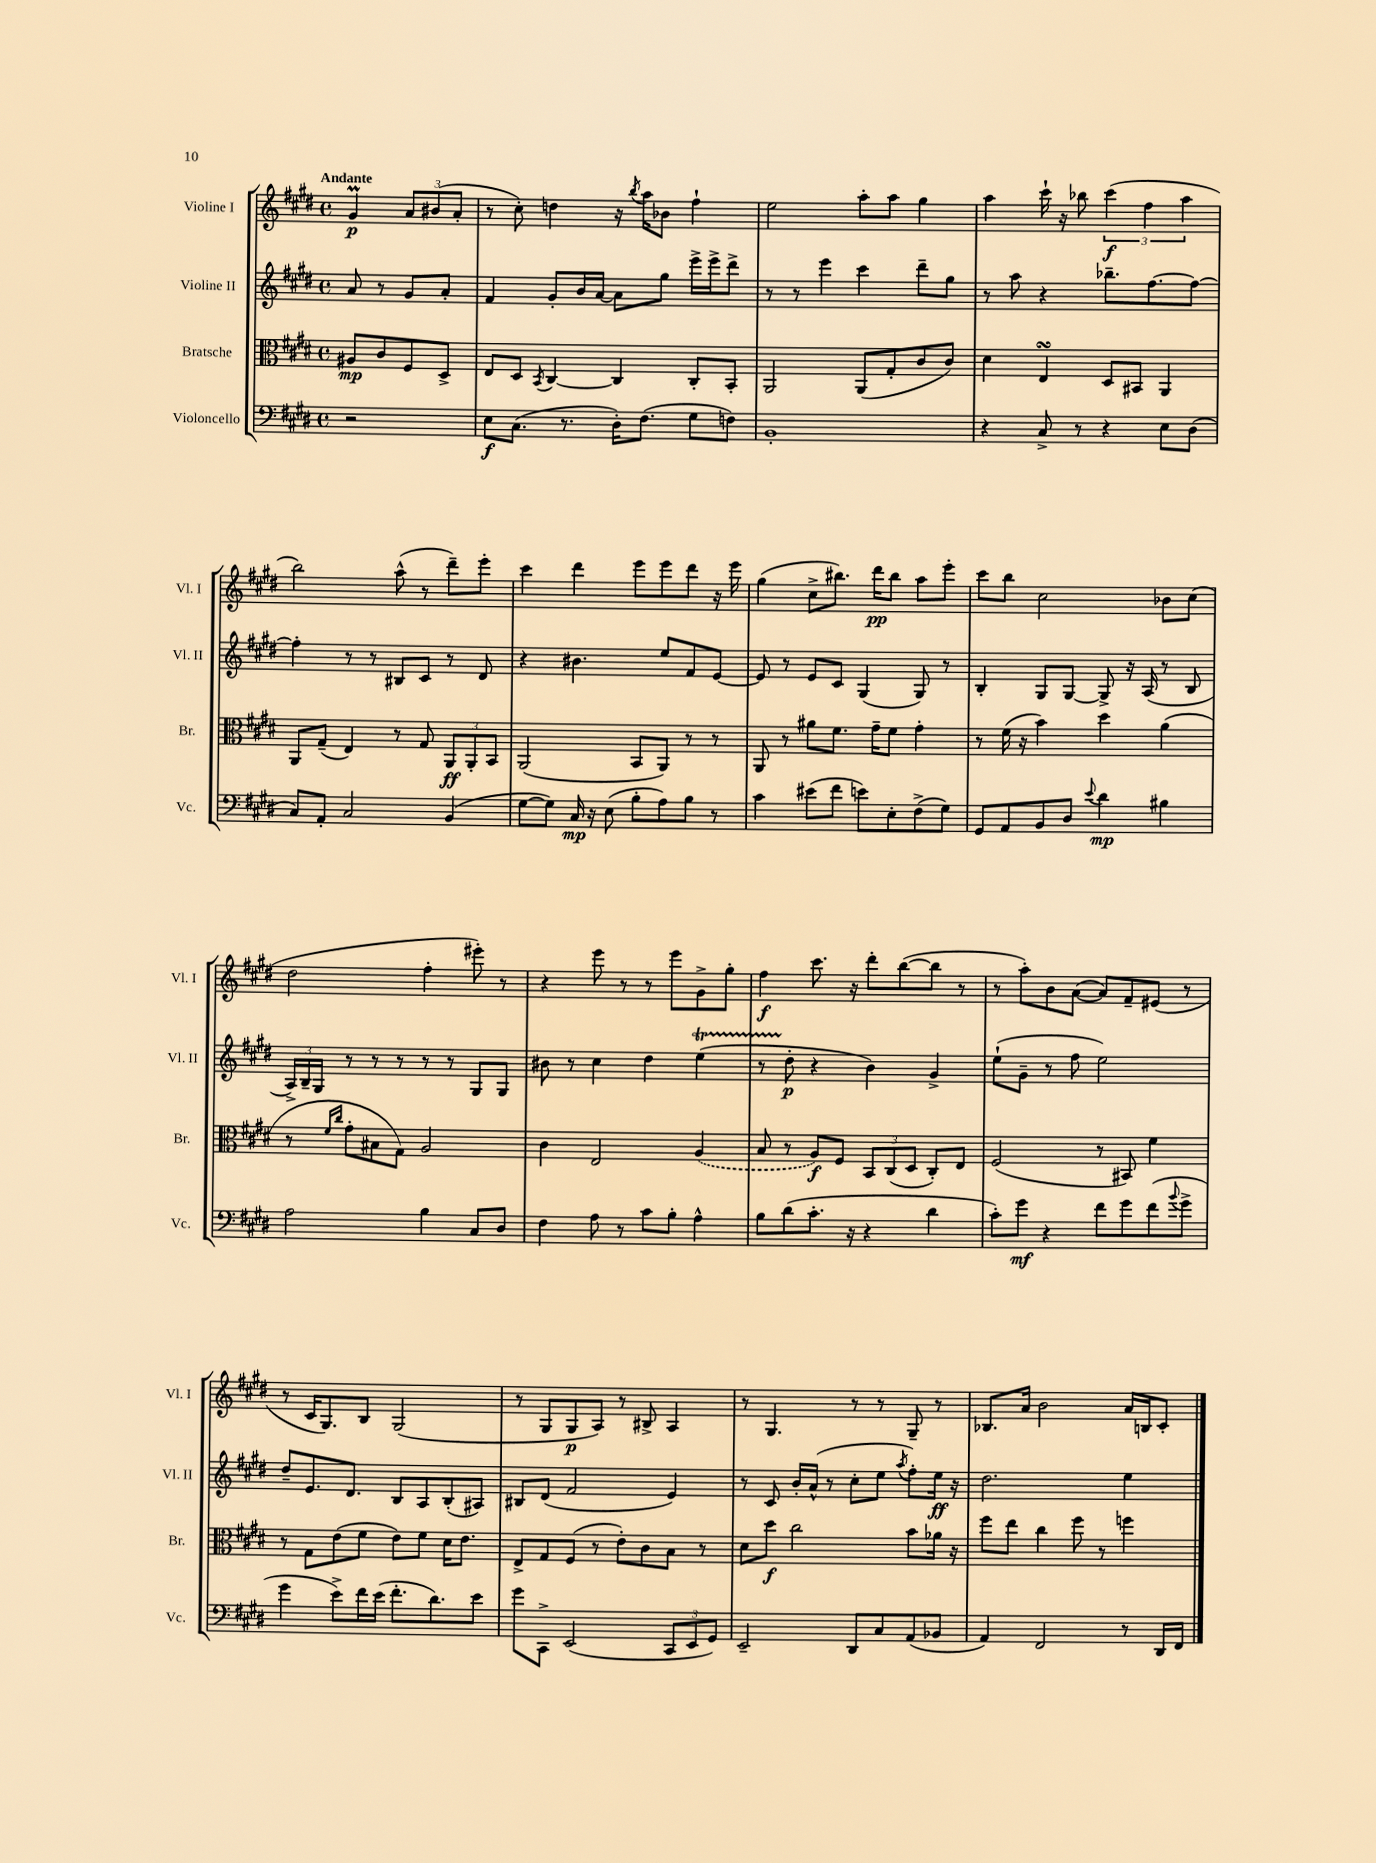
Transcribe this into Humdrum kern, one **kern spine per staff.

**kern	**kern	**kern	**kern
*staff4	*staff3	*staff2	*staff1
*clefF4	*clefC3	*clefG2	*clefG2
*k[f#c#g#d#]	*k[f#c#g#d#]	*k[f#c#g#d#]	*k[f#c#g#d#]
*M4/4	*M4/4	*M4/4	*M4/4
*met(c)	*met(c)	*met(c)	*met(c)
2r	8A#/L	8a/	4g#/
.	8c#/	8r	.
.	8F#/	8g#/L	12a/L
.	.	.	(12b#/
.	8D#^/J	8a'/J	.
.	.	.	12a'/J
=	=	=	=
8E\L	8E/L	4f#/	8r
(8.C#\J	8D#/J	.	8cc#'\)
.	8qBB/	.	.
.	[4C#/	8g#'/L	4dd\
8.r	.	.	.
.	.	16b/L	.
.	.	[16a/JJ	.
16D#'\LK)	4C#/]	8a\]L	16r
.	.	.	8qbb/
(8.F#\J	.	.	16aa\LK
.	.	8gg#\J	8b-\J
8G#\L	8C#'/L	16eee^\LL	4ff#`\
.	.	16eee^\J	.
8F\J)	8BB'/J	8ddd#^\J	.
=	=	=	=
1BB'	2AA/	8r	2ee\
.	.	8r	.
.	.	4eee\	.
.	(8AA/L	4ccc#\	8aa'\L
.	8G#'/	.	8aa\J
.	8c#/	8ddd#~\L	4gg#\
.	8c#/J)	8gg#\J	.
=	=	=	=
4r	4d#\	8r	4aa\
.	.	8aa\	.
8C#^/	4E/	4r	16ccc#`\
.	.	.	16r
8r	.	.	8bb-\
4r	8D#/L	8.bb-~\L	(6ccc#\
.	8BB#/J	.	.
.	.	.	6ff#\
.	.	[8.ff#\	.
8E\L	4AA/	.	.
.	.	.	6aa\
(8D#\J	.	8ff#\_J	.
=	=	=	=
8C#/L)	8AA/L	4ff#'\]	2bb\)
8AA'/J	(8G#~/J	.	.
2C#/	4E/)	8r	.
.	.	8r	.
.	8r	8B#/L	(8aa^^\
.	8G#/	8c#/J	8r
(4BB/	12AA/L	8r	8ddd#~\L)
.	12AA'/	.	.
.	.	8d#/	8eee'\J
.	12BB/J	.	.
=	=	=	=
[8G#\L	(2AA/	4r	4ccc#\
8G#\]J)	.	.	.
16C#/	.	4.b#\	4ddd#\
16r	.	.	.
(8E\	.	.	.
8B'\L	8BB/L	.	8eee\L
8A\)	8AA/J)	8ee/L	8eee\
8B\J	8r	8f#/	8ddd#\J
8r	8r	[8e/J	16r
.	.	.	16eee\
=	=	=	=
4c#\	8AA/	8e/]	(4gg#\
.	8r	8r	.
(8e#\L	8a#\L	8e/L	8cc#^\L
8f#\J	8.f#\J	8c#/J	8.bb#\J)
8e\L)	.	(4G#/	.
.	16g#~\LK	.	16ddd#\LK
8E'\	8f#\J	.	8bb#\J
(8F#^\	4g#'\	8G#/)	8aa\L
8G#\J)	.	8r	8eee'\J
=	=	=	=
8GG#/L	8r	4B'/	8ccc#\L
8AA/	(16f#\	.	8bb\J
.	16r	.	.
8BB/	4b\)	8G#/L	2cc#\
8D#/J	.	[8G#/J	.
8qqe/	.	.	.
4d#\	4dd#\	8G#^/]	.
.	.	16r	.
.	.	(16A/	.
4B#\	(4a\	8r	8b-\L
.	.	8B/	(8cc#\J
=	=	=	=
2A\	8r	24A^/LL)	2dd#\
.	.	24B~/	.
.	.	24G#/JJ	.
.	16qqf#/LL	.	.
.	16qqcc#/JJ	.	.
.	8g#'\L	8r	.
.	8B#\	8r	.
.	8G#\J)	8r	.
4B\	2A/	8r	4ff#'\
.	.	8r	.
8C#/L	.	8G#/L	8eee#'\)
8D#/J	.	8G#/J	8r
=	=	=	=
4F#\	4c#\	8b#\	4r
.	.	8r	.
8A\	2E/	4cc#\	8eee\
8r	.	.	8r
8c#\L	.	4dd#\	8r
8B'\J	.	.	8eee\L
4A^^\	(4A/	(4ee\	8g#^\
.	.	.	8gg#'\J
=	=	=	=
8B\L	8B/	8r	4ff#\
(8d#\	8r	8dd#'\	.
8.c#'\J	8A/L)	4r	8.ccc#\
.	8F#/J	.	.
16r	.	.	16r
4r	12BB/L	4b\)	8ddd#'\L
.	(12C#/	.	.
.	.	.	([8bb\
.	12D#/J	.	.
4d#\	8C#'/L)	4g#^/	8bb\]J
.	8E/J	.	8r
=	=	=	=
8c#'\L)	(2F#/	(8ee`\L	8r
8g#\J	.	8g#~\J	8aa'\L)
4r	.	8r	8b\
.	.	8ff#\	([8a\J
8f#\L	8r	2ee\)	8a/]L)
8g#\	8BB#/)	.	8f#~/
(8f#\	4f#\	.	(8e#/J
8qqb/	.	.	.
8g#^\J	.	.	8r
=	=	=	=
4g#\	8r	8dd#~/L	8r
.	8G#\L	8.e/	16c#/LK
.	.	.	8.G#/)
8e^\L)	(8e\	.	.
.	.	8.d#/J	.
16f#\L	8f#\J	.	8B/J
(16e\JJ	.	.	.
8.f#'\L	8e\L)	8B/L	(2G#/
.	8f#\J	8A/	.
8.d#\)	.	.	.
.	16d#\LK	(8B'/	.
.	8.e\J	.	.
8e\J	.	8A#/J)	.
=	=	=	=
8g#\L	8E^/L	8B#/L	8r
8CC#^\J	8G#/	(8d#/J	8G#/L
(2EE/	(8F#/J	2f#/	8G#/
.	8r	.	8A/J)
.	8e'\L)	.	8r
.	8c#\	.	8B#^/
12CC#/L	8B\J	4e/)	4A/
12EE/	.	.	.
.	8r	.	.
12GG#/J)	.	.	.
=	=	=	=
2EE~/	8d#\L	8r	8r
.	8dd#\J	8c#/	4.G#/
.	2cc#\	16b'/LL	.
.	.	(16a^^/JJ	.
.	.	8r	.
8DD#/L	.	8cc#'\L	8r
8C#/	.	8ee\J	8r
.	.	8qaa/	.
(8AA/	8b\L	8ff#'\L)	8G#~/
8BB-/J	16a-\Jk	16ee\Jk	8r
.	16r	16r	.
=	=	=	=
4AA/)	8ff#\L	2.dd#\	8.B-/L
.	8ee\J	.	.
.	.	.	16a/Jk
2FF#/	4cc#\	.	2b\
.	8ff#\	.	.
.	8r	.	.
8r	4ff\	4ee\	16a/LL
.	.	.	16B/J
16DD#/LL	.	.	8c#'/J
16FF#/JJ	.	.	.
==	==	==	==
*-	*-	*-	*-
